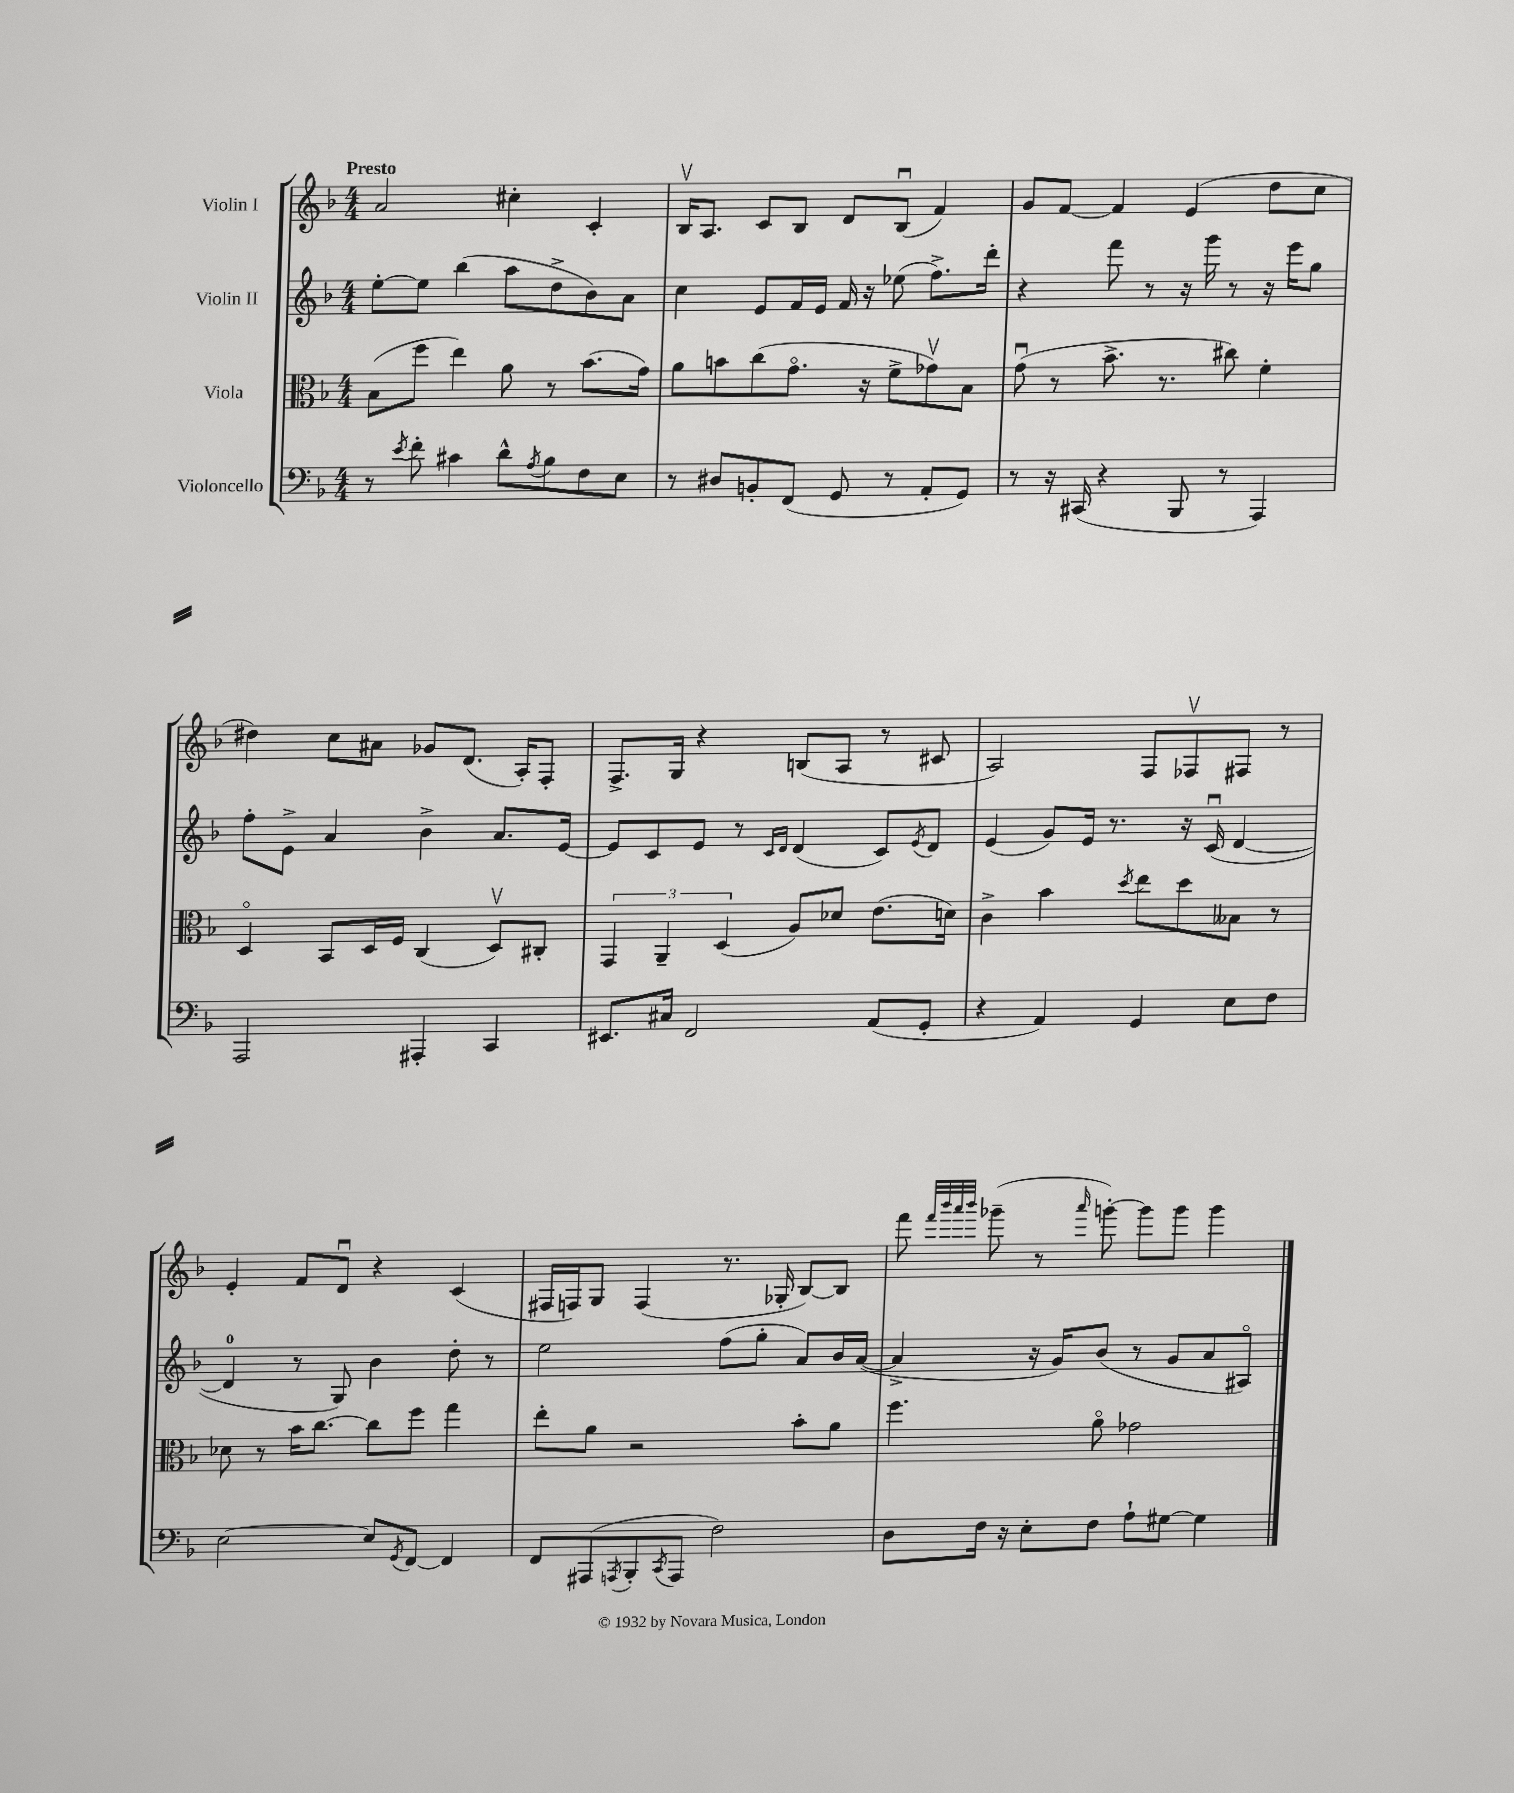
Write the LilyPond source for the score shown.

<<
\new StaffGroup <<
\new Staff = "s0" \with { instrumentName = "Violin I" } {
    \clef treble \key f \major \numericTimeSignature \time 4/4 \tempo "Presto"
    a'2 cis''4-. c'4-. |
    bes16\upbow a8. c'8 bes8 d'8 bes8\downbow( f'4) |
    g'8 f'8~ f'4 e'4( d''8 c''8 |
    dis''4) c''8 ais'8 ges'8 d'8.( a16-.) f8-. |
    f8.-> g16 r4 b8( a8 r8 cis'8 |
    a2) f8 fes8\upbow fis8 r8 |
    e'4-. f'8 d'8\downbow r4 c'4( |
    fis16 f16) g8 f4( r8. ges16-. bes8~) bes8 |
    f'''8 \grace { f'''32 bes'''32 a'''32 bes'''32 } ges'''8--( r8 \grace { a'''16 } g'''8~-.) g'''8 g'''8 g'''4 \bar "|." |
}
\new Staff = "s1" \with { instrumentName = "Violin II" } {
    \clef treble \key f \major \numericTimeSignature \time 4/4
    e''8~-. e''8 bes''4( a''8 d''8-> bes'8) a'8 |
    c''4 e'8 f'16 e'16 f'16 r16 ees''8( f''8.->) d'''16-. |
    r4 f'''8 r8 r16 g'''16 r8 r16 e'''16 g''8 |
    f''8-. e'8-> a'4 bes'4-> a'8. e'16~ |
    e'8 c'8 e'8 r8 \grace { c'16 d'16 } d'4( c'8) \acciaccatura { e'8 } d'8 |
    e'4( g'8) e'16 r8. r16 c'16\downbow( d'4~ |
    d'4-0 r8 g8) bes'4 d''8-. r8 |
    e''2 f''8( g''8-. a'8) bes'16 a'16~( |
    a'4-> r16 g'16) bes'8( r8 g'8 a'8 ais8\flageolet) \bar "|." |
}
\new Staff = "s2" \with { instrumentName = "Viola" } {
    \clef alto \key f \major \numericTimeSignature \time 4/4
    bes8( f''8 e''4) a'8 r8 bes'8.( g'16) |
    a'8 b'8 c''8( g'8.\flageolet r16 f'8-> ges'8\upbow) bes8 |
    g'8\downbow( r8 bes'8.-> r8. cis''8) f'4-. |
    d4\flageolet bes,8 d16 f16 c4( d8\upbow) cis8-. |
    \tuplet 3/2 { g,4 a,4-- d4( } a8) des'8 e'8.( d'16) |
    c'4-> bes'4 \acciaccatura { d''8 } e''8 d''8 beses8 r8 |
    des'8 r8 bes'16 c''8.~ c''8 f''8 g''4 |
    e''8-. a'8 r2 bes'8-. a'8 |
    f''4. a'8\flageolet ges'2 \bar "|." |
}
\new Staff = "s3" \with { instrumentName = "Violoncello" } {
    \clef bass \key f \major \numericTimeSignature \time 4/4
    r8 \acciaccatura { e'8 } f'8-. cis'4 d'8-^ \acciaccatura { a8 } bes8 f8 e8 |
    r8 dis8 b,8-. f,8( g,8 r8 a,8-. g,8) |
    r8 r16 cis,16( r4 bes,,8 r8 a,,4) |
    a,,2 ais,,4-. c,4 |
    eis,8. cis16 f,2 a,8( g,8-. |
    r4 a,4) g,4 e8 f8 |
    e2~ e8 \acciaccatura { g,8 } f,8~ f,4 |
    f,8 ais,,8( \acciaccatura { a,,8 } bes,,8-. \acciaccatura { c,8 } a,,8 f2) |
    d8 f16 r16 e8-. f8 a8-! gis8~ gis4 \bar "|." |
}
>>
>>
\layout { \context { \Score \remove "Bar_number_engraver" } }
